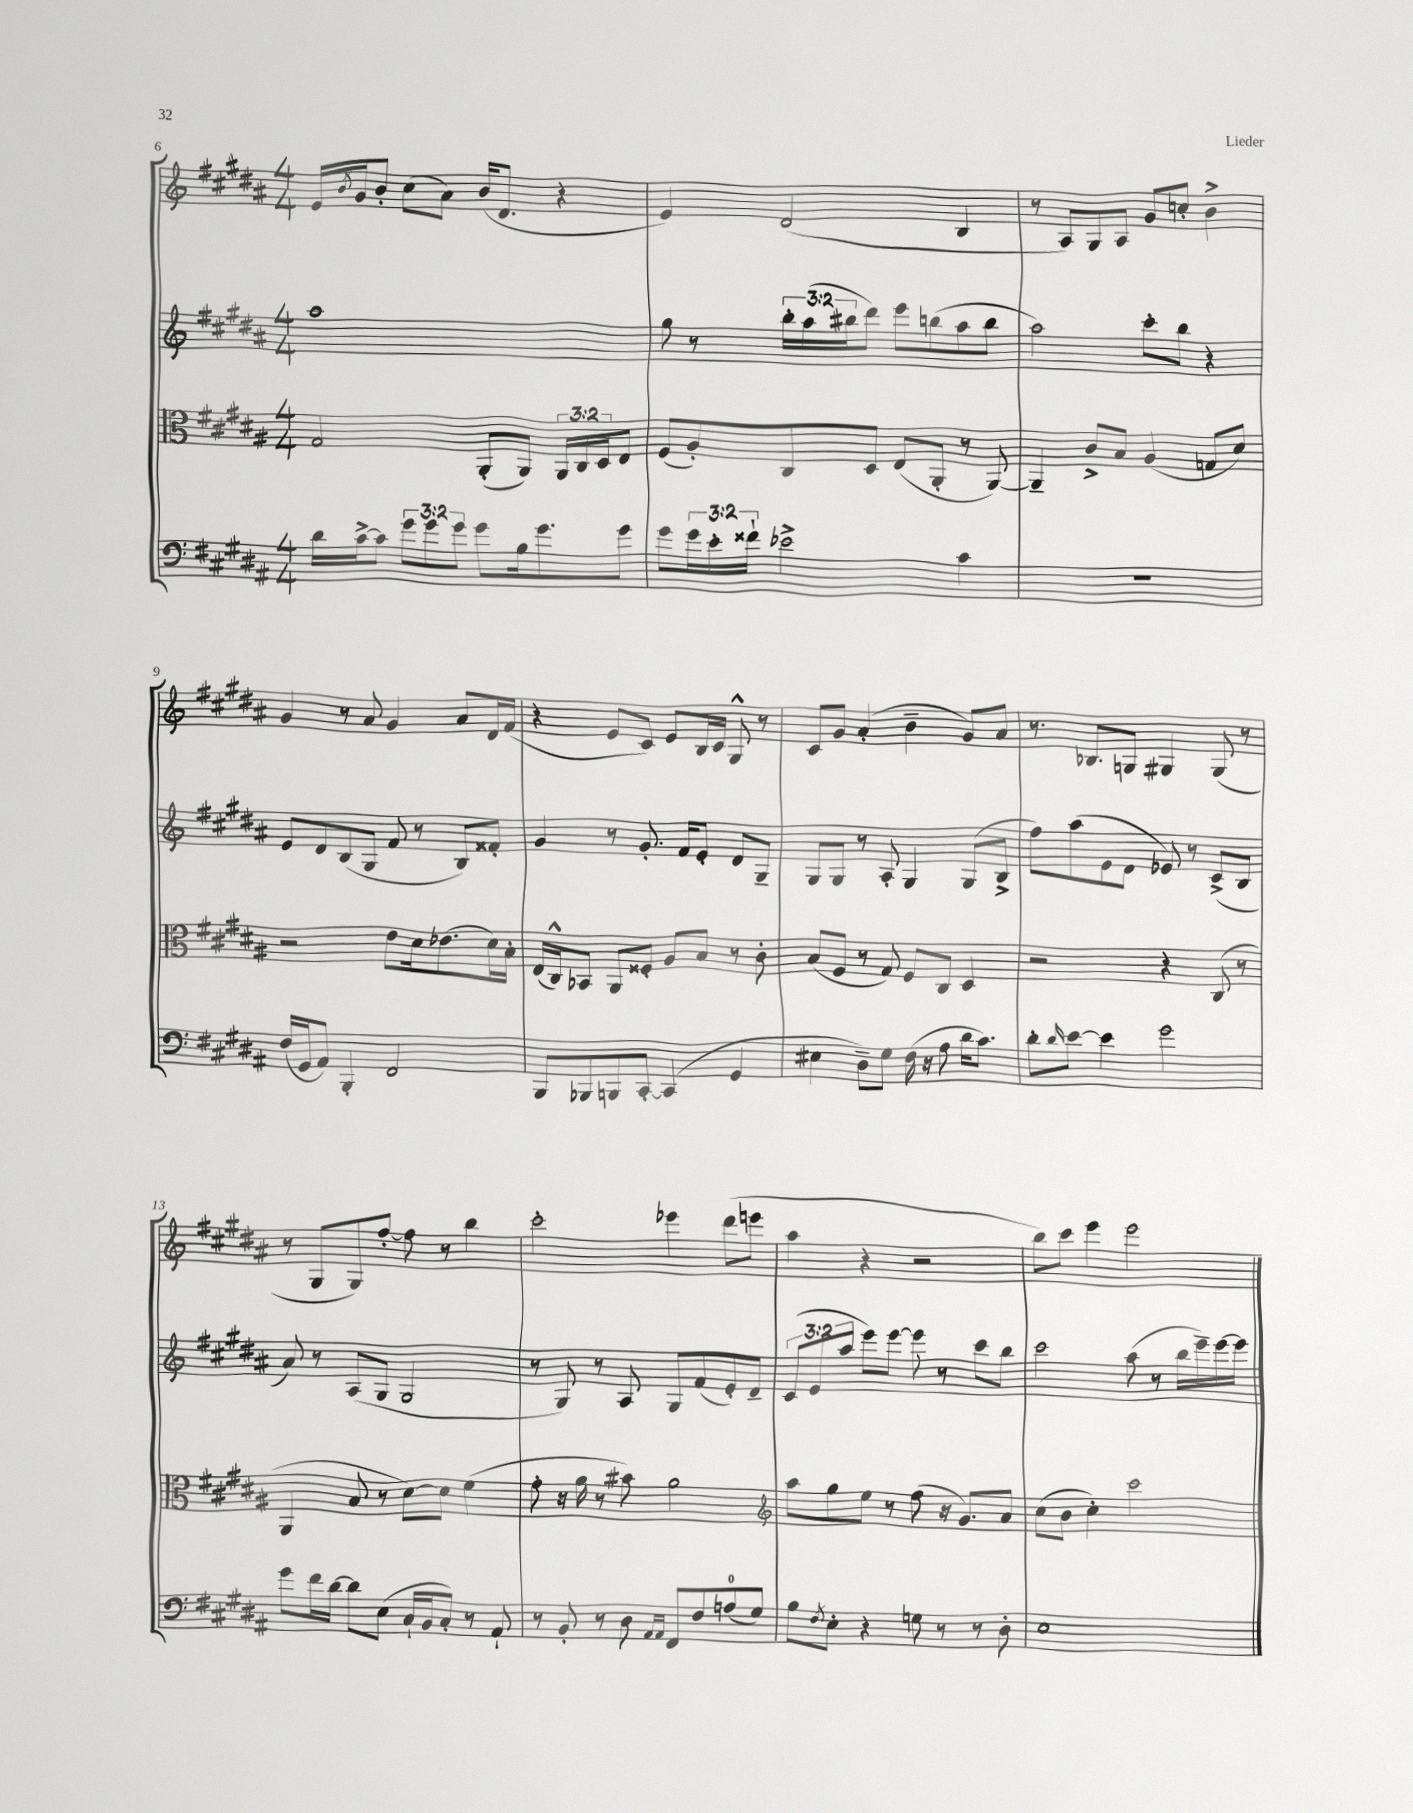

**kern	**kern	**kern	**kern
*staff4	*staff3	*staff2	*staff1
*clefF4	*clefC3	*clefG2	*clefG2
*k[f#c#g#d#a#]	*k[f#c#g#d#a#]	*k[f#c#g#d#a#]	*k[f#c#g#d#a#]
*M4/4	*M4/4	*M4/4	*M4/4
16d#	2G#	1aa#	16e
.	.	.	8qb
[16c#^	.	.	16g#
8c#]	.	.	8b'
12g#	.	.	(8cc#
12g#	.	.	.
.	.	.	8a#)
12g#	.	.	.
8g#	(8AA#'	.	(16b
.	.	.	8.d#
16B	8AA#)	.	.
8.g#	.	.	.
.	24AA#	.	4r
.	24C#	.	.
.	24D#	.	.
8g#	8E	.	.
=	=	=	=
8g#	(8F#	8gg#	4e)
24g#	8A#')	8r	.
24e'	.	.	.
24f##`	.	.	.
2e-^	8C#	24bb'	(2d#
.	.	(24aa#	.
.	.	24bb#	.
.	8D#	8ddd#)	.
.	(8E	8eee	.
.	8AA#'	(8bb	.
4c#	8r	8aa#	4B
.	[8AA#)	8bb	.
=	=	=	=
1r	4AA#~]	2aa#)	8r
.	.	.	8A#)
.	8c#^	.	8G#
.	8B	.	8A#
.	(4A#	8ccc#'	8g#
.	.	8bb	8cc'
.	8G	4r	4b^
.	8d#)	.	.
=	=	=	=
(16F#	2r	8e	4g#
16GG#	.	.	.
8AA#)	.	8d#	.
4BBB'	.	(8B	8r
.	.	8G#	8a#
2FF#	8e	8f#	4g#
.	16d#	8r	.
.	(8.e-	.	.
.	.	8B)	8a#
.	16d#)	8f##'	16d#
.	16B'	.	(16f#
=	=	=	=
8BBB	(16E	4g#	4r
.	16C#^^)	.	.
8BBB-	8BB-	.	.
8BBB	8AA#	8r	8e
[8CC#'	8F##'	8.g#'	8c#)
(4CC#]	8A#	.	8e
.	.	16f#	.
.	8B	8e'	16B
.	.	.	16c#
4GG#	8r	8d#	8G#^^
.	8c#'	8G#~	8r
=	=	=	=
4E#	(8B	8G#	8c#
.	8F#	8G#	8g#
8D#~)	8r	8r	(4a#'
8G#	8G#)	8A#'	.
(16F#	8F#	4G#	4b~
16r	.	.	.
8A#	8C#	.	.
16d#	4D#	(8G#	8g#)
8.c#)	.	.	.
.	.	8B^	8a#
=	=	=	=
8d#'	2r	8ff#)	8.r
16qqd#	.	.	.
[8e	.	(8aa#	.
.	.	.	8.B-
4e]	.	8e	.
.	.	8d#	8G
2g#	4r	8e-)	4G#
.	.	8r	.
.	(8C#	(8c#^	(8G#
.	8r	8B	8r
=	=	=	=
8g#	4AA#	8a#)	8r
16f#	.	8r	8G#
[16d#	.	.	.
8d#]	8B	(8A#	8G#)
(8E	8r	8G#	[8ff#'
16C#`	[8d#)	2G#	8ff#]
16BB	.	.	.
8C#')	8d#]	.	8r
8r	(4f#	.	4bb
8AA#`	.	.	.
=	=	=	=
8r	8g#'	8r	2ccc#'
8BB'	16r	8G#)	.
.	16a#	.	.
8r	8r	8r	.
8D#	8b#)	8A#	.
16qqAA#	.	.	.
16qqAA#	.	.	.
8FF#	2a#	8G#	4eee-
8F#	.	(8f#	.
(8A	.	8e')	(8ddd#
8G#)	.	8d#~	8eee
=	=	=	=
*	*clefG2	*	*
8B	8aa#	(12c#	4aa#
.	.	12e	.
8qF#	.	.	.
8E'	8gg#	.	.
.	.	12aa#	.
4r	8ee	8eee)	4r
.	8r	[8eee	.
8G	(8ff#	8eee]	2r
8r	16r	8r	.
.	8.g#)	.	.
8r	.	8ccc#	.
8D#'	8a#	8bb	.
=	=	=	=
1E	(8cc#	2ccc#	8bb)
.	8b	.	8ccc#
.	4cc#')	.	4eee
.	2ccc#	(8aa#	2eee
.	.	8r	.
.	.	16bb	.
.	.	16eee~)	.
.	.	[16eee	.
.	.	16eee]	.
==	==	==	==
*-	*-	*-	*-
